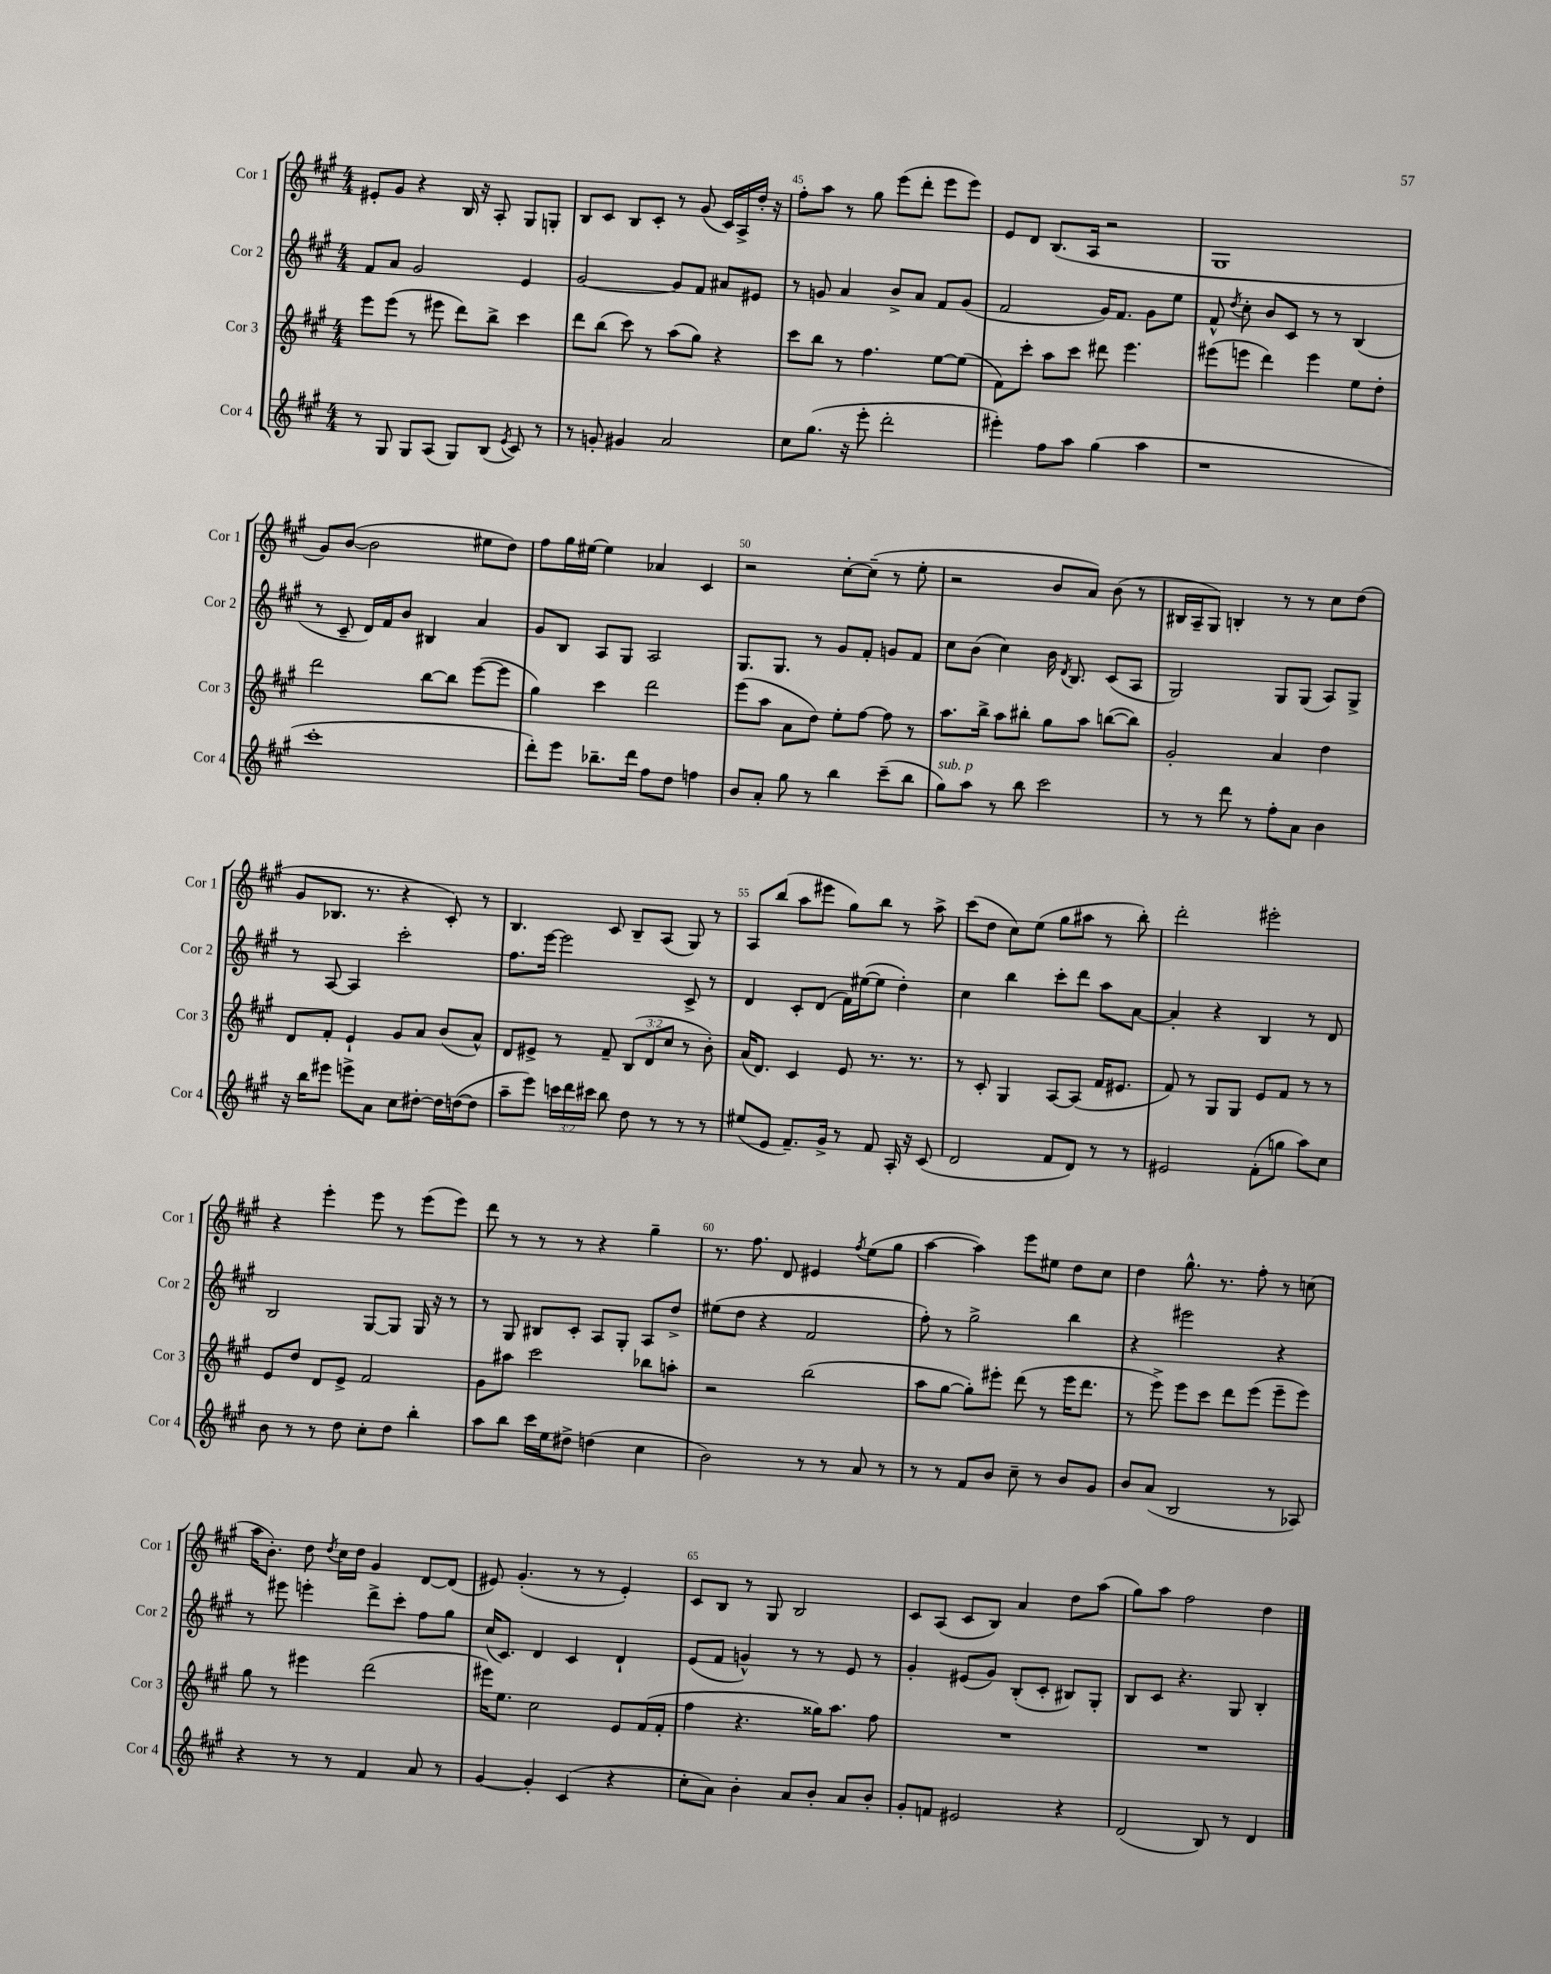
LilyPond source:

<<
\new StaffGroup <<
\new Staff = "s0" \with { instrumentName = "Cor 1" shortInstrumentName = "Cor 1" } {
    \clef treble \key a \major \numericTimeSignature \time 4/4
    \autoBeamOff eis'8[-. gis'8] r4 b16 r16 a8-. gis8[ g8]-. |
    b8[ cis'8] b8[ cis'8]-. r8 gis'8( cis'16[) a16-> d''16]-. r16 |
    fis''8[-. a''8] r8 gis''8 e'''8[( d'''8]-. e'''8[ e'''8]) |
    e'8[ d'8] b8.[( a16] r2 |
    gis1 |
    gis'8[) b'8]~( b'2 eis''8[ d''8]) |
    fis''8[ gis''16 eis''16]~ eis''4 aes'4 cis'4 |
    r2 cis''8[~-. cis''8]--( r8 e''8-. |
    r2 b'8[ a'8]) b'8( r8 |
    bis16[ a16-- gis8]) b4-. r8 r8 cis''8[ d''8]( |
    gis'8[ bes8.] r8. r4 cis'8-.) r8 |
    b4. cis'8 b8[-- a8]( gis8) r8 |
    a8[ b''8]( a''8[ eis'''8] gis''8[) b''8] r8 a''8-> |
    cis'''8[( d''8] cis''8[) e''8]( gis''8[ ais''8] r8 b''8-.) |
    d'''2-. eis'''2-. |
    r4 e'''4-. e'''8 r8 e'''8[( e'''8]) |
    d'''8 r8 r8 r8 r4 gis''4-- |
    r8. fis''8. d'8 eis'4 \acciaccatura { fis''8 } e''8[( gis''8] |
    a''4~ a''4) e'''8[ eis''8] d''8[ cis''8] |
    d''4 gis''8.-^ r8. fis''8-. r8 c''8( |
    a''16[ b'8.]-.) d''8 \acciaccatura { d''8 } cis''16[ d''16] gis'4 d'8[~ d'8]( |
    eis'8) gis'4.-.( r8 r8 eis'4-.) |
    cis'8[ b8] r8 gis8 b2 |
    cis'8[ a8]( cis'8[ b8]) a'4 d''8[ a''8]( |
    gis''8[) a''8] fis''2 d''4 \bar "|." |
}
\new Staff = "s1" \with { instrumentName = "Cor 2" shortInstrumentName = "Cor 2" } {
    \clef treble \key a \major \numericTimeSignature \time 4/4
    \autoBeamOff fis'8[ a'8] gis'2 e'4 |
    gis'2~ gis'8[ fis'8] ais'8[ eis'8] |
    r8 g'8 a'4 b'8[-> a'8] fis'8[ g'8]( |
    fis'2 gis'16[) fis'8.] gis'8[ e''8] |
    fis'8-^ \acciaccatura { d''8 } cis''8-. b'8[ cis'8] r8 r8 b4( |
    r8 cis'8-- d'16[) fis'16 b'8] bis4 a'4 |
    gis'8[ b8] a8[ gis8] a2 |
    gis8.[ gis8.] r8 gis'8[ fis'8]-. g'8[ fis'8] |
    cis''8[ b'8]( cis''4) b'16 \acciaccatura { d'8 } b8. cis'8[( a8] |
    gis2) gis8[ gis8]( a8[) gis8]-> |
    r8 a8~ a4 cis'''2-. |
    fis''8.[ e'''16]~ e'''2 cis'8-> r8 |
    d'4 cis'8[-. d'8]( fis'16[) eis''16~( eis''8] d''4-.) |
    cis''4 b''4 cis'''8[-. d'''8] a''8[ a'8]~ |
    a'4-. r4 b4 r8 d'8 |
    b2 gis8[~ gis8] gis16 r16 r8 |
    r8 gis8 bis8[ cis'8]-. a8[ gis8]-. a8[ d''8]-> |
    eis''8[( d''8] r4 fis'2 |
    fis''8-.) r8 gis''2-> b''4 |
    r4 eis'''2 r4 |
    r8 eis'''8 e'''4-. d'''8[-> cis'''8]-. fis''8[ gis''8] |
    cis''16[( cis'8.]) d'4 cis'4 d'4-! |
    e'8[( fis'8] g'4-^) r8 r8 e'8 r8 |
    gis'4-. eis'8[( gis'8]) b8[-.( cis'8]-. bis8[) gis8]-. |
    b8[ cis'8] r4. gis8 b4-. \bar "|." |
}
\new Staff = "s2" \with { instrumentName = "Cor 3" shortInstrumentName = "Cor 3" } {
    \clef treble \key a \major \numericTimeSignature \time 4/4 \override Staff.TupletNumber.text = #tuplet-number::calc-fraction-text
    \autoBeamOff e'''8[ e'''8]( r8 eis'''8 d'''8[) b''8]-> cis'''4 |
    d'''8[ b''8]( cis'''8) r8 a''8[( gis''8]) r4 |
    cis'''8[ b''8] r8 fis''4. e''8[~ e''8]( |
    fis'8[) cis'''8]-. a''8[ cis'''8] dis'''8 e'''4. |
    eis'''8[( e'''8] d'''4) e'''4 e''8[ d''8]-. |
    d'''2 b''8[~ b''8] e'''8[~( e'''8] |
    gis''4) cis'''4 d'''2 |
    e'''8[( a''8] a'8[ d''8]) e''8[-. fis''8]~ fis''8 r8 |
    a''8.[ b''16]-> a''8[ bis''8]-. gis''8[ a''8] b''8[~( b''8]) |
    gis'2-. a'4 d''4 |
    d'8[ fis'8]-. e'4-! gis'8[ a'8] b'8[( a'8]-^) |
    d'8[ eis'8]-> r8 fis'8-- \tuplet 3/2 { b8[( d'8 cis''8] } r8 b'8-.) |
    a'16[( d'8.]) cis'4 e'8 r8. r8. |
    r8 cis'8-. gis4 a8[~ a8]( fis'16[ eis'8.] |
    fis'8) r8 gis8[ gis8] e'8[ fis'8] r8 r8 |
    e'8[ d''8] d'8[ e'8]-> fis'2 |
    gis'8[ ais''8] cis'''2 bes''8[ a''8]-. |
    r2 b''2( |
    a''8[ gis''8]~ gis''8[-.) eis'''8]-. d'''8( r8 eis'''16[ d'''8.] |
    r8 e'''8->) e'''8[ cis'''8] d'''8[ e'''8]( e'''8[-- e'''8]) |
    gis''8 r8 eis'''4 d'''2( |
    eis'''16[) e''8.] cis''2 e'8[ fis'16( fis'16]-. |
    fis''4 r4. gisis''16[) a''8.] fis''8 |
    R1 |
    R1 \bar "|." |
}
\new Staff = "s3" \with { instrumentName = "Cor 4" shortInstrumentName = "Cor 4" } {
    \clef treble \key a \major \numericTimeSignature \time 4/4 \override Staff.TupletNumber.text = #tuplet-number::calc-fraction-text
    \autoBeamOff r8 gis8 gis8[ a8]( gis8[) b8]( \acciaccatura { e'8 } cis'8) r8 |
    r8 g'8-. gis'4 a'2 |
    cis''8[ gis''8.]( r16 e'''8-. d'''2-. |
    eis'''4-.) fis''8[ a''8] gis''4( a''4 |
    r1 |
    cis'''1-. |
    d'''8[-.) e'''8] bes''8.[-- d'''16] fis''8[ d''8] f''4 |
    b'8[ a'8]-. gis''8 r8 b''4 cis'''8[--( b''8] |
    gis''8[^\markup { \italic "sub. p" }) a''8] r8 b''8 cis'''2 |
    r8 r8 d'''8 r8 fis''8[-. a'8] b'4 |
    r16 b''16[ eis'''8] e'''8[-> a'8] cis''8[ dis''8]~-. dis''16[ d''16~( d''8] |
    a''8[-- e'''8]) \tuplet 3/2 { c'''16[ d'''16 cis'''16] } b''8 d''8 r8 r8 r8 |
    eis''8[( e'8] fis'8.[--) gis'16]-> r8 fis'8 a16-. r16 cis'8( |
    d'2 fis'8[ d'8]) r8 r8 |
    eis'2 fis'8[-.( g''8] a''8[) cis''8] |
    b'8 r8 r8 d''8 cis''8[-. d''8] b''4-. |
    a''8[ b''8] cis'''16[ e''16 dis''8]-> d''4( cis''4 |
    b'2) r8 r8 a'8 r8 |
    r8 r8 fis'8[ b'8] cis''8-- r8 b'8[ gis'8] |
    b'8[ a'8]( b2 r8 aes8) |
    r4 r8 r8 fis'4 a'8 r8 |
    gis'4~ gis'4-. cis'4( r4 |
    cis''8[-. a'8]) b'4-. a'8[ b'8]-. a'8[ b'8]-. |
    gis'8[-. f'8] eis'2 r4 |
    d'2( b8) r8 d'4 \bar "|." |
}
>>
>>
\layout { \context { \Score currentBarNumber = #43 \override BarNumber.break-visibility = ##(#f #t #t) barNumberVisibility = #(every-nth-bar-number-visible 5) } }
